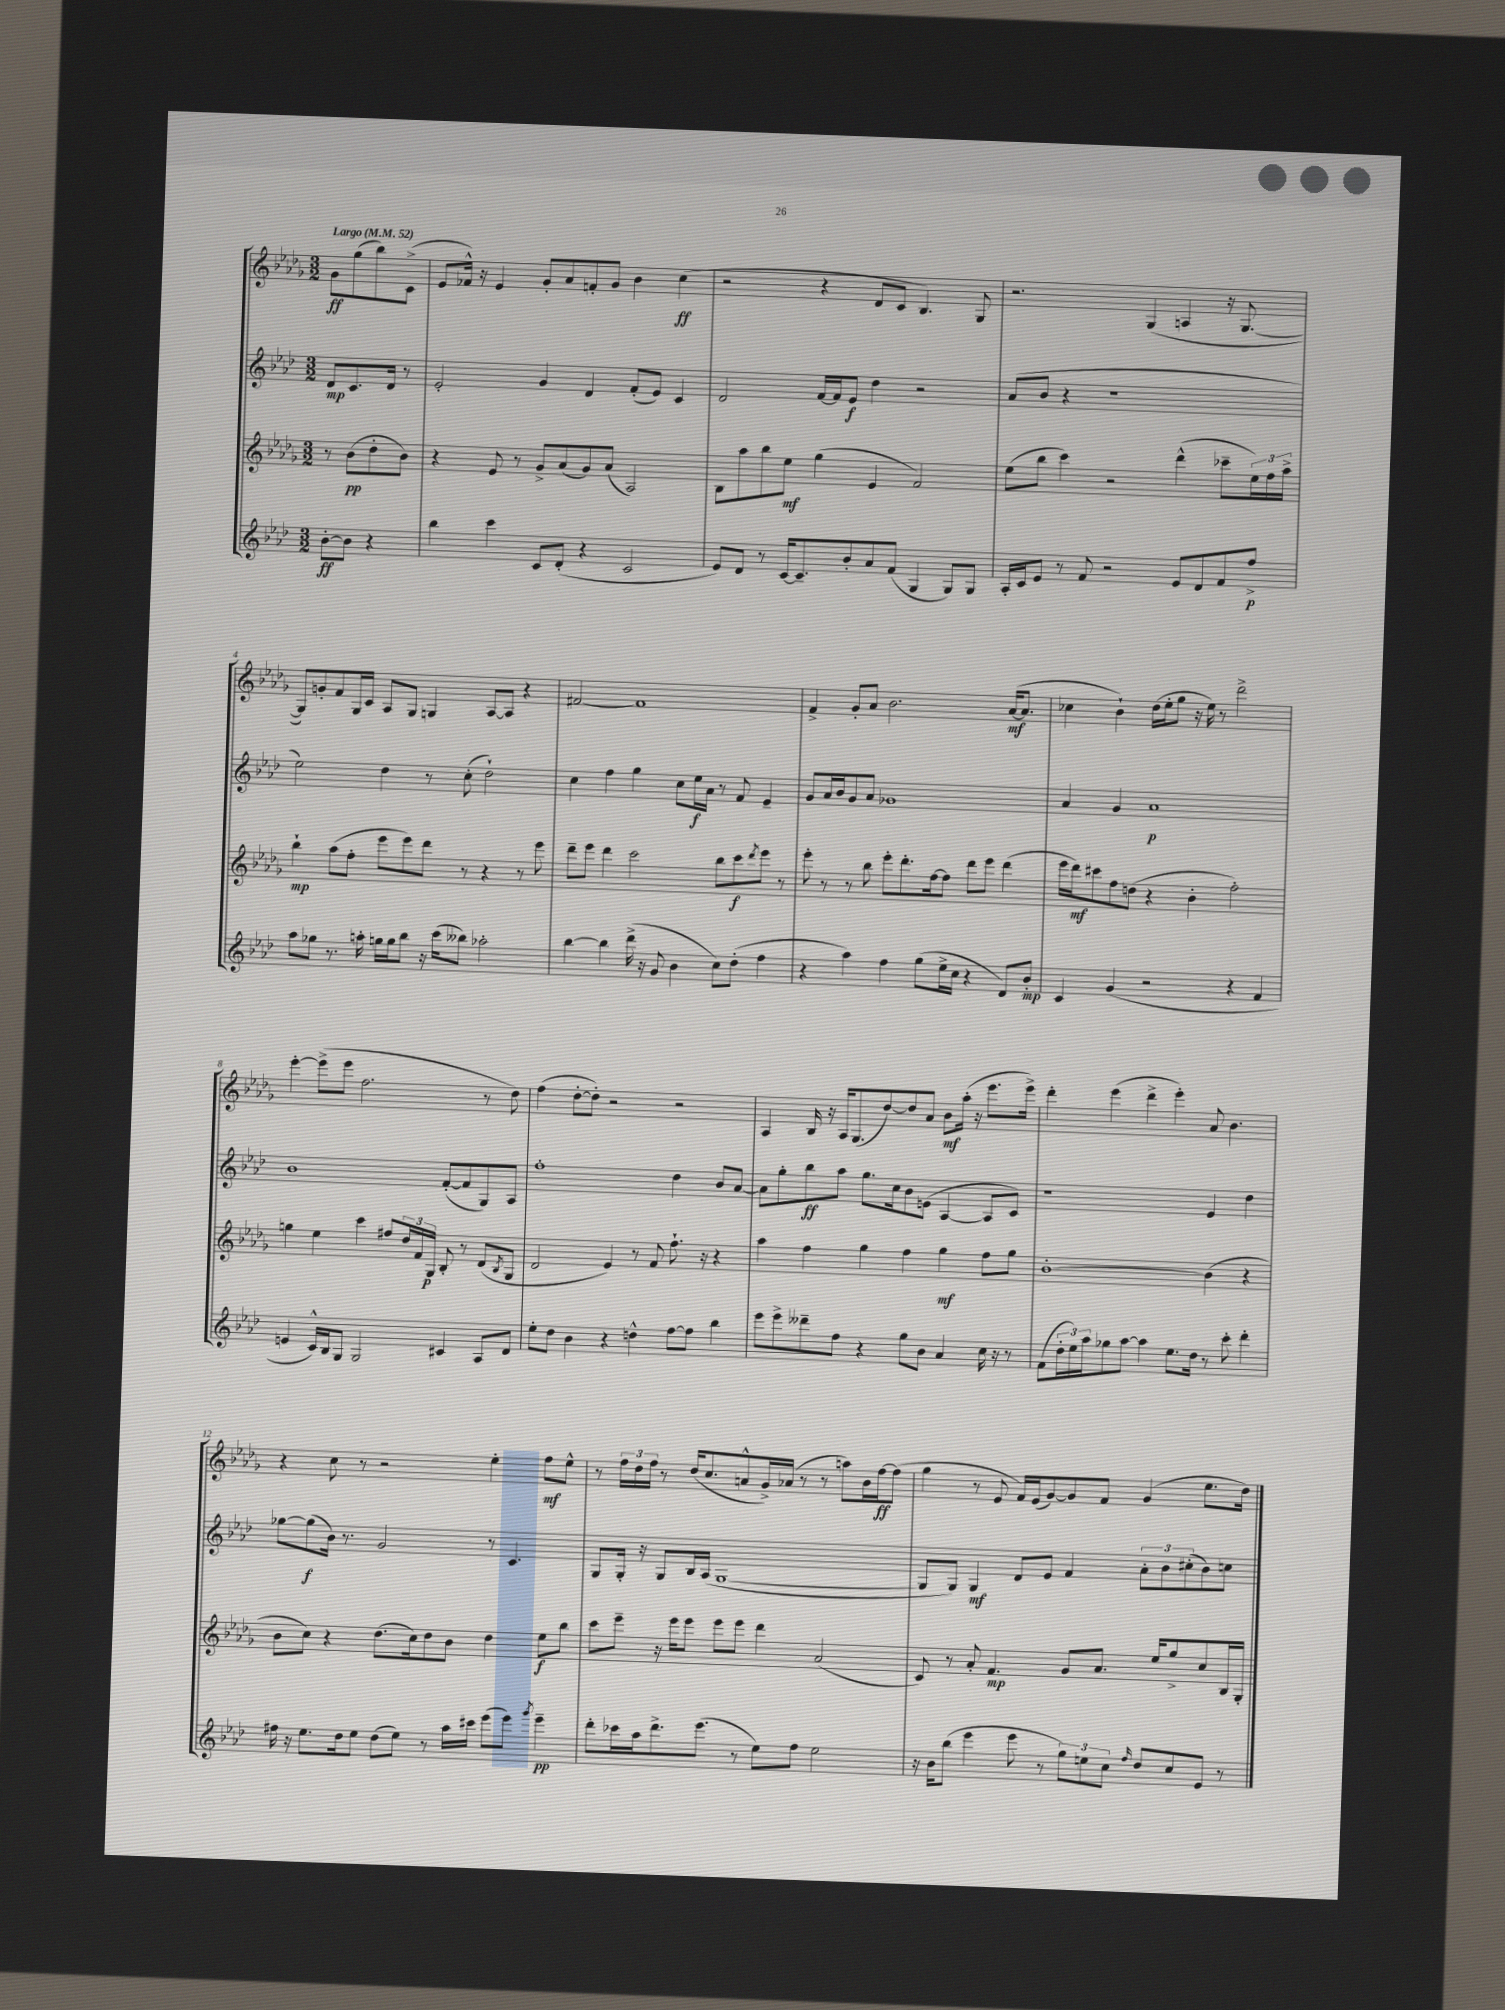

**kern	**kern	**kern	**kern
*staff4	*staff3	*staff2	*staff1
*clefG2	*clefG2	*clefG2	*clefG2
*k[b-e-a-d-]	*k[b-e-a-d-g-]	*k[b-e-a-d-]	*k[b-e-a-d-g-]
*M3/2	*M3/2	*M3/2	*M3/2
*MM52	*MM52	*MM52	*MM52
[8b-'	8r	8d-	8g-
8b-]	(8b-	8.c	(8gg-
4r	8dd-'	.	8bb-)
.	.	16d-	.
.	8b-)	8r	(8c^
=	=	=	=
4bb-	4r	2e-'	8e-
.	.	.	16f-^^)
.	.	.	16r
4ccc	8e-	.	4e-
.	8r	.	.
8c	8g-^	4g	8g-'
(8d-'	(8a-	.	8a-
4r	8g-)	4d-	8f'
.	(8a-	.	8g-
2c	2A-)	(8f'	4b-
.	.	8e-)	.
.	.	4c	(4cc
=	=	=	=
8e-)	8B-	2d-	2r
8d-	8aa-	.	.
8r	8bb-	.	.
[16c	8ee-	.	.
8.c~]	.	.	.
.	(4gg-	[16f	4r
.	.	16f]	.
8b-'	.	8e-	.
8a-	4e-	4dd-	8d-
(8f	.	.	8c
4G	2f)	2r	4.B-)
8G)	.	.	.
8G	.	.	8G-
=	=	=	=
16A-'	(8ee-	(8a-	2.r
16c	.	.	.
8e-	8bb-	8b-	.
8r	4ccc)	4r	.
8f	.	.	.
2r	2r	1r	.
.	.	.	(4G-
8e-	(4ddd-^^	.	4A
8d-	.	.	.
8f	8ccc-~	.	16r
.	.	.	[8.G-
8ff^	24ee-)	.	.
.	24ff	.	.
.	24aa-^	.	.
=	=	=	=
8aa-	4bb-`	2ee-)	8G-])
8gg-	.	.	8g'
8.r	(8aa-	.	8f
.	8ff'	.	16G-
16aa'	.	.	16c
16gg	8eee-	4dd-	8A-
16gg	.	.	.
8bb-	8eee-)	.	8G-
16r	8ddd-	8r	4G
(16ccc	.	.	.
8bb--)	8r	(8cc'	.
2aa-'	4r	2dd-`)	[8A-
.	.	.	8A-]
.	8r	.	4r
.	8eee-	.	.
=	=	=	=
[4bb-	8ddd-~	4cc	[2f#
.	8eee-	.	.
4bb-]	4ddd-	4ff	.
(16ddd-^	2ccc	4gg	1f#]
16r	.	.	.
8g	.	.	.
4b-	.	8cc	.
.	.	16ee-	.
.	.	16a-	.
8cc)	8bb-	8r	.
(8dd-'	8ccc	8f	.
.	8qddd-	.	.
4ff	8eee-	4e-~	.
.	8r	.	.
=	=	=	=
4r	8eee-'	8g	4f^
.	8r	16a-	.
.	.	16b-	.
4aa-)	8r	8g	8g-'
.	8bb-	8a-	8a-
4ff	8eee-'	1g-	2.b-
.	8.ddd-'	.	.
(8gg	.	.	.
.	[16ff	.	.
16ee-^	8ff]	.	.
16cc	.	.	.
4r	8ddd-	.	.
.	8eee-	.	.
8d-)	(4ddd-	.	([16a-
.	.	.	8.a-]
8b-'	.	.	.
=	=	=	=
4c	16eee-	4a-	4cc-
.	16ddd-)	.	.
.	8ccc#	.	.
(4g	8ff	4g	4b-`)
.	(8dd	.	.
2r	4r	1a-	(16dd-
.	.	.	16ee-'
.	.	.	8gg-
.	4b-'	.	16r
.	.	.	16ee-)
.	.	.	8r
4r	2ff')	.	2ddd-^
4f	.	.	.
=	=	=	=
4e	4gg	1b-	[4eee-'
16c^^)	4ee-	.	(8eee-^]
16B-	.	.	.
8G	.	.	8eee-
2G	4ccc	.	2.ff
.	8ff#	.	.
.	24dd-	.	.
.	24f	.	.
.	24G-	.	.
4c#	8B-'	([8f'	.
.	8r	8f]	.
8A-	(8d-	8G)	8r
.	8qB-	.	.
8d-	8G-	8A-	8dd-)
=	=	=	=
8ee-'	2d-	1ff'	(4ff
8dd-	.	.	.
4b-	.	.	[8dd-'
.	.	.	8dd-'])
4r	4e-)	.	2r
4dd^^	8r	.	.
.	8f	.	.
[8ff	8.ff`	4dd-	2r
8ff]	.	.	.
.	16r	.	.
4bb-	4r	8b-	.
.	.	[8a-	.
=	=	=	=
8eee-	4aa-	8a-]	4A-
8eee-^	.	8gg'	.
8ddd--~	4ff	8bb-	16B-
.	.	.	16r
8ff	.	8aa-	16A-
.	.	.	(8.G-
4r	4gg-	8.gg	.
.	.	.	[8dd-)
.	.	16cc	.
8gg	4ff	8b-	8dd-]
8b-	.	(8e	8a-
4a-	4gg-	[4A-	8b-
.	.	.	(16aa-'
.	.	.	16r
16cc	8ff	8A-]	8.eee-
16r	.	.	.
8r	8gg-	8c)	.
.	.	.	16eee-^)
=	=	=	=
(8f	[1b-'	1r	4ddd-'
24dd-'	.	.	.
24ee-)	.	.	.
24aa-	.	.	.
8gg-	.	.	(4eee-
[8aa-	.	.	.
4aa-]	.	.	4ddd-^
8.ee-	.	.	4eee-')
16dd-	.	.	.
8r	(4b-]	4e-	8a-
8ccc'	.	.	4.b-
4ddd-'	4r	4dd-	.
=	=	=	=
16ff#	8b-	[8gg-	4r
16r	.	.	.
8.ee-	8cc)	(8gg-]	.
.	4r	16b-)	8cc
16dd-	.	8.r	.
8ee-	.	.	8r
(8dd-	(8.dd-	2g	2r
8ee-)	.	.	.
.	16cc)	.	.
8r	8dd-	.	.
16aa-	8b-	.	.
16ccc#	.	.	.
(8eee-	4dd-	8r	4ee-'
8eee-)	.	4.c	.
8qggg	.	.	.
4eee-~	8ee-	.	8ff
.	8bb-	.	8ee-^^
=	=	=	=
8ddd-'	8ccc	8G	8r
16ccc-	8eee-~	16G'	24ff
.	.	.	24dd-
16aa-	.	16r	.
.	.	.	24ff
8.ddd-^	16r	8G	8r
.	16eee-	.	.
.	8eee-	16B-	(16dd-
(8.eee-	.	(16A-	8.cc
.	8eee-	[1G	.
8r	8eee-	.	8a^^
8ee-)	4ddd-	.	16g-^)
.	.	.	(16a-
8ff	.	.	8r
2ee-	(2a-	.	8r
.	.	.	8aa)
.	.	.	16b-
.	.	.	[16ff
.	.	.	(8ff]
=	=	=	=
16r	8c)	8G]	4gg-
16b-	.	.	.
(8bb-	8r	8G)	.
4eee-	8a-'	4G	8r
.	4.f	.	8e-
8eee-	.	8d-	16f)
.	.	.	(16e-
8r	.	8e-	[8g-)
12gg)	8g-	4f	8g-]
12ee	.	.	.
.	8.a-	.	8f
12cc	.	.	.
16qqff	.	.	.
8dd-	.	12a-'	(4g-
.	16ee-	.	.
.	.	12b-	.
8cc	8gg-^	.	.
.	.	(12cc#'	.
8e-	8cc	8b-)	8.ee-
8r	16B-	8cc	.
.	16G-'	.	16dd-)
==	==	==	==
*-	*-	*-	*-
